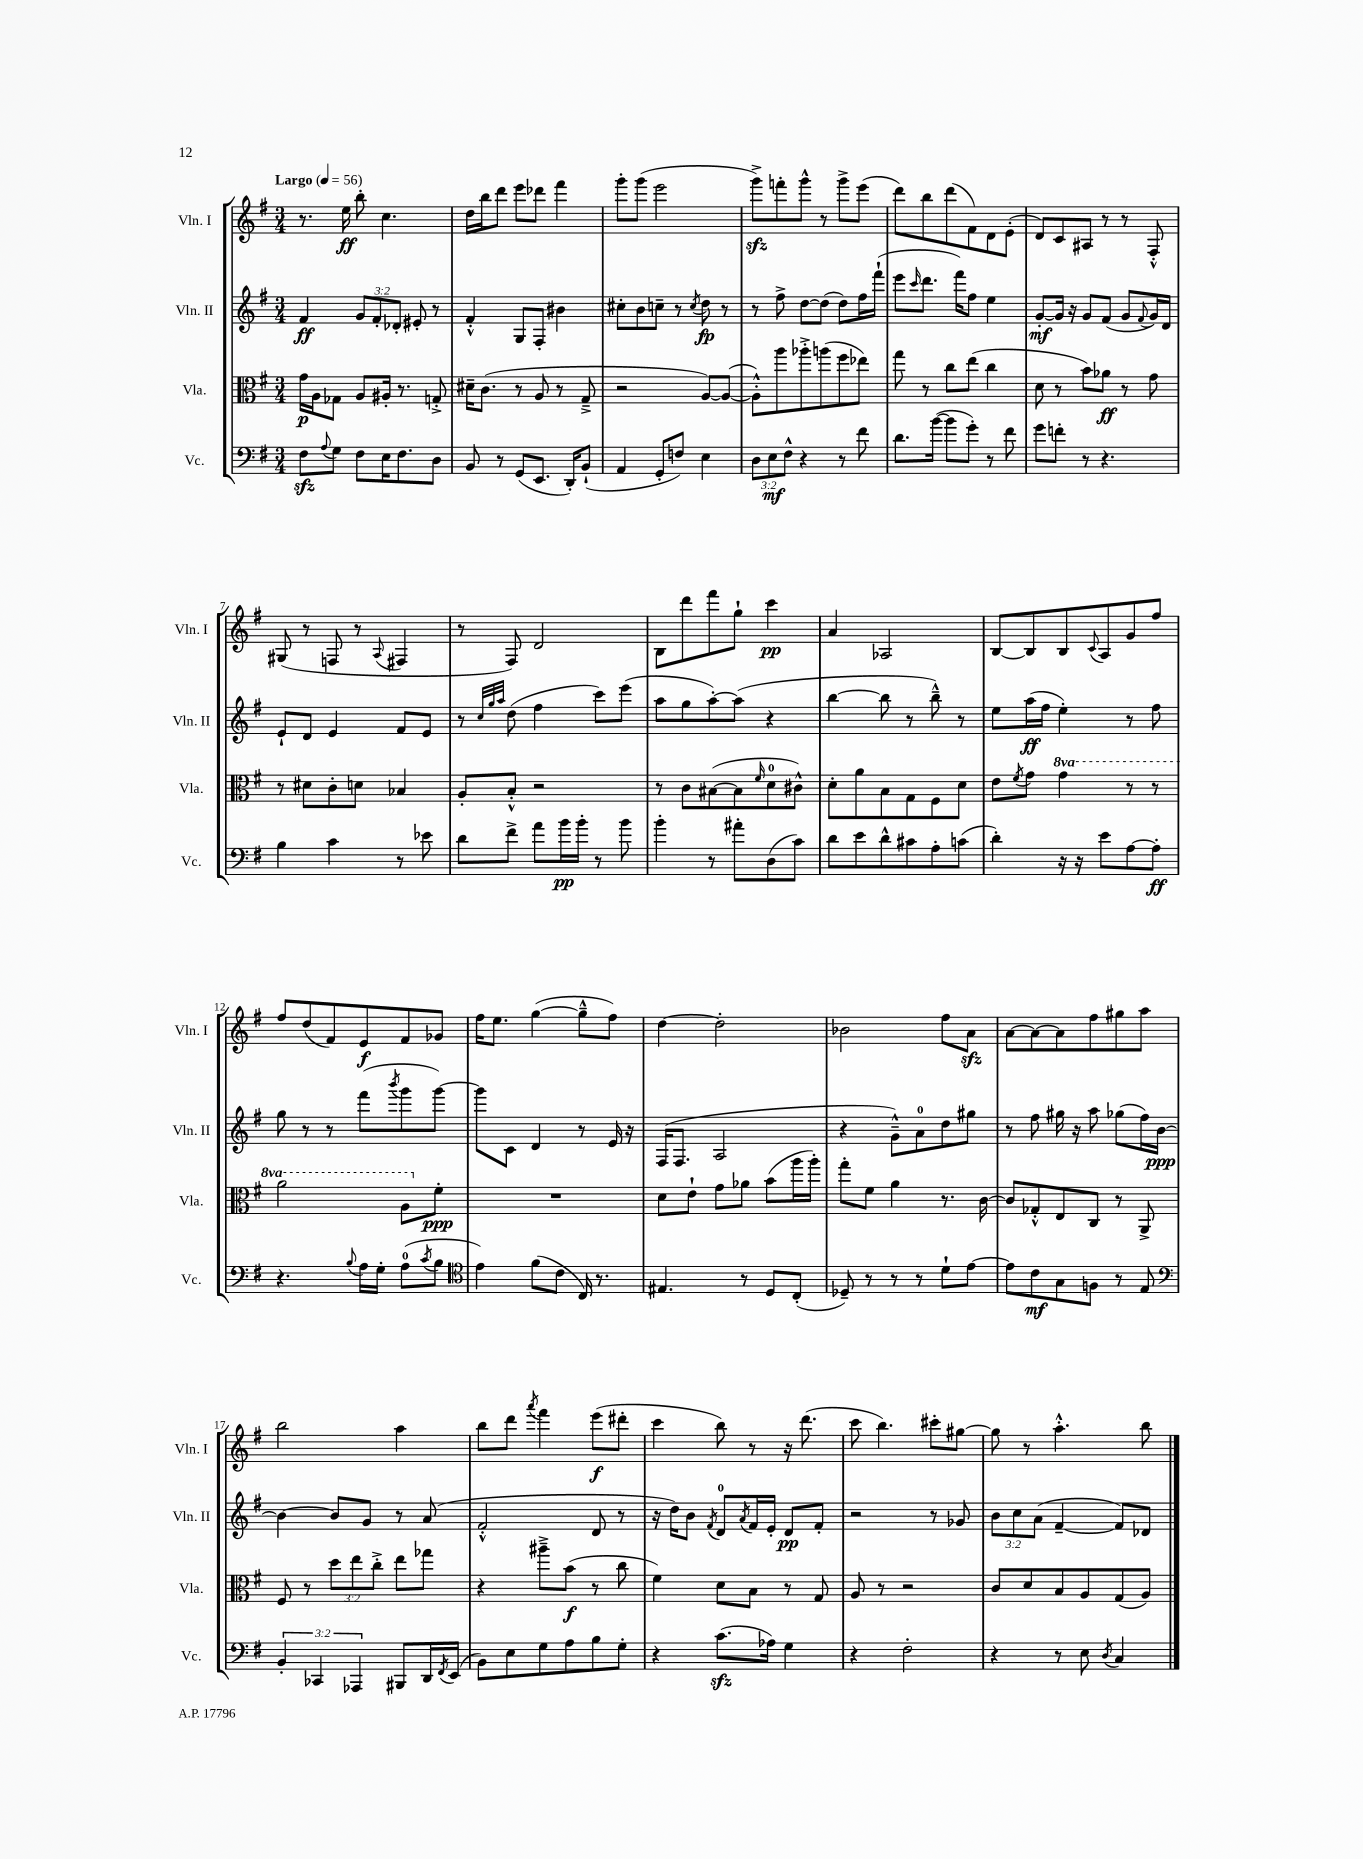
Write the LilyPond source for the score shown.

<<
\new StaffGroup <<
\new Staff = "s0" \with { instrumentName = "Vln. I" shortInstrumentName = "Vln. I" } {
    \clef treble \key g \major \numericTimeSignature \time 3/4 \tempo "Largo" 4 = 56
    r8. e''16\ff b''8-. c''4. |
    d''16 b''16 d'''8 e'''8 des'''8 fis'''4 |
    g'''8-. g'''8( e'''2 |
    g'''8->\sfz) f'''8-. g'''8-^ r8 g'''8-> e'''8( |
    d'''8) b''8 d'''8( fis'8) d'8 e'8-.( |
    d'8) c'8 ais8 r8 r8 fis8-.-^ |
    gis8( r8 f8 r8 \appoggiatura { a8 } fis4 |
    r8 fis8) d'2 |
    b8 d'''8 fis'''8 g''8-! c'''4\pp |
    a'4 aes2 |
    b8~ b8 b8 \appoggiatura { c'8 } a8 g'8 fis''8 |
    fis''8 d''8( fis'8) e'8\f fis'8 ges'8 |
    fis''16 e''8. g''4~( g''8---^ fis''8) |
    d''4~ d''2-. |
    bes'2 fis''8 a'8\sfz |
    a'8~ a'8~ a'8 fis''8 gis''8 a''8 |
    b''2 a''4 |
    b''8 d'''8 \acciaccatura { a'''8 } fis'''4 e'''8\f( dis'''8-. |
    c'''4 b''8) r8 r16 d'''8.( |
    c'''8 b''4.) cis'''8-. gis''8~ |
    gis''8 r8 a''4.-.-^ b''8 \bar "|." |
}
\new Staff = "s1" \with { instrumentName = "Vln. II" shortInstrumentName = "Vln. II" } {
    \clef treble \key g \major \numericTimeSignature \time 3/4 \override Staff.TupletNumber.text = #tuplet-number::calc-fraction-text
    fis'4\ff \tuplet 3/2 { g'8 fis'8-. des'8-. } eis'8-. r8 |
    fis'4-.-^ g8 fis8-. bis'4 |
    cis''8-. b'8 c''8-- r8 \acciaccatura { c''8 } d''8\fp r8 |
    r8 fis''8-> d''8~ d''8( d''8) fis''16 fis'''16-!( |
    e'''8 \grace { c'''16 } d'''8. fis'''16) fis''8 e''4 |
    g'8~-.\mf g'16 r16 g'8 fis'8( g'8 \appoggiatura { fis'8 } g'16) d'16 |
    e'8-! d'8 e'4 fis'8 e'8 |
    r8 \grace { c''32 g''32 a''32 } d''8( fis''4 c'''8) e'''8( |
    a''8 g''8 a''8~-.) a''8( r4 |
    b''4~ b''8 r8 b''8---^) r8 |
    e''8 a''16\ff( fis''16 e''4-.) r8 fis''8 |
    g''8 r8 r8 fis'''8( \acciaccatura { b'''8 } g'''8 g'''8~) |
    g'''8 c'8 d'4 r8 e'16 r16 |
    fis16( fis8. a2 |
    r4 g'8---^) a'8-0 d''8 gis''8 |
    r8 fis''8 gis''16 r16 a''8 ges''8( fis''16) b'16~\ppp |
    b'4~ b'8 g'8 r8 a'8( |
    fis'2-.-^ d'8 r8 |
    r16 d''16) b'8 \acciaccatura { fis'8 } d'8-0 \acciaccatura { a'8 } fis'16 e'16-. d'8\pp fis'8-. |
    r2 r8 ges'8 |
    \tuplet 3/2 { b'8 c''8 a'8( } fis'4~-- fis'8) des'8 \bar "|." |
}
\new Staff = "s2" \with { instrumentName = "Vla." shortInstrumentName = "Vla." } {
    \clef alto \key g \major \numericTimeSignature \time 3/4 \override Staff.TupletNumber.text = #tuplet-number::calc-fraction-text \set Staff.ottavationMarkups = #ottavation-simple-ordinals
    g'16\p a16 ges8 a8 ais16-. r8. g8-.-> |
    dis'16-- c'8.( r8 a8 r8 g8---> |
    r2 a8~) a8~( |
    a8-.-^) a''8 aes''8-.-> a''8( fis''8 ees''8) |
    g''8 r8 c''8 e''8( c''4 |
    d'8 r8 b'8) aes'8\ff r8 g'8 |
    r8 dis'8 c'8-. d'8 bes4 |
    a8-. b8-.-^ r2 |
    r8 c'8 bis8~( bis8 \grace { fis'16 } d'8-0 cis'8-^) |
    d'8-. a'8 b8 g8 fis8 d'8 |
    e'8 \acciaccatura { fis'8 } g'8 \ottava #1 g''4 r8 r8 |
    a''2 a'8 \ottava #0 fis'8-.\ppp |
    R2. |
    d'8 e'8-! g'8 aes'8 b'8( a''16 a''16-.) |
    g''8-. fis'8 a'4 r8. c'16~ |
    c'8 ges8-.-^ e8 c8 r8 a,8-> |
    fis8 r8 \tuplet 3/2 { d''8 e''8 c''8-.-> } e''8 ges''8 |
    r4 ais''8---> b'8\f( r8 c''8 |
    fis'4) d'8 b8 r8 g8 |
    a8 r8 r2 |
    c'8 d'8 b8 a8 g8( a8) \bar "|." |
}
\new Staff = "s3" \with { instrumentName = "Vc." shortInstrumentName = "Vc." } {
    \clef bass \key g \major \numericTimeSignature \time 3/4 \override Staff.TupletNumber.text = #tuplet-number::calc-fraction-text
    fis8\sfz \appoggiatura { a8 } g8 fis8 e16 fis8. d8 |
    b,8 r8 g,8( e,8. d,16-.) b,8-!( |
    a,4 g,8-. f8) e4 |
    \tuplet 3/2 { d8 e8\mf fis8-^ } r4 r8 fis'8 |
    d'8. b'16~( b'8 g'8-.) r8 fis'8 |
    g'8 f'8-. r8 r4. |
    b4 c'4 r8 ees'8 |
    d'8 fis'8-> a'8 b'16\pp b'16-. r8 b'8 |
    b'4-. r8 ais'8-. d8( c'8) |
    d'8 e'8 d'8-^ cis'8 a8-. c'8( |
    d'4-.) r16 r16 e'8 a8~ a8-.\ff |
    r4. \appoggiatura { b8 } a16 g16-. a8-0( \acciaccatura { c'8 } b8 |
    \clef tenor e'4) fis'8( c'8 c16) r8. |
    eis4. r8 d8 c8-.( |
    des8--) r8 r8 r8 d'8-! e'8~ |
    e'8 c'8\mf g8 f8 r8 e8 |
    \clef bass \tuplet 3/2 { b,4-. ces,4 aes,,4 } bis,,8 d,16 \acciaccatura { fis,8 } e,16( |
    b,8) e8 g8 a8 b8 g8-. |
    r4 c'8.\sfz( aes16) g4 |
    r4 fis2-. |
    r4 r8 e8 \acciaccatura { d8 } c4 \bar "|." |
}
>>
>>
